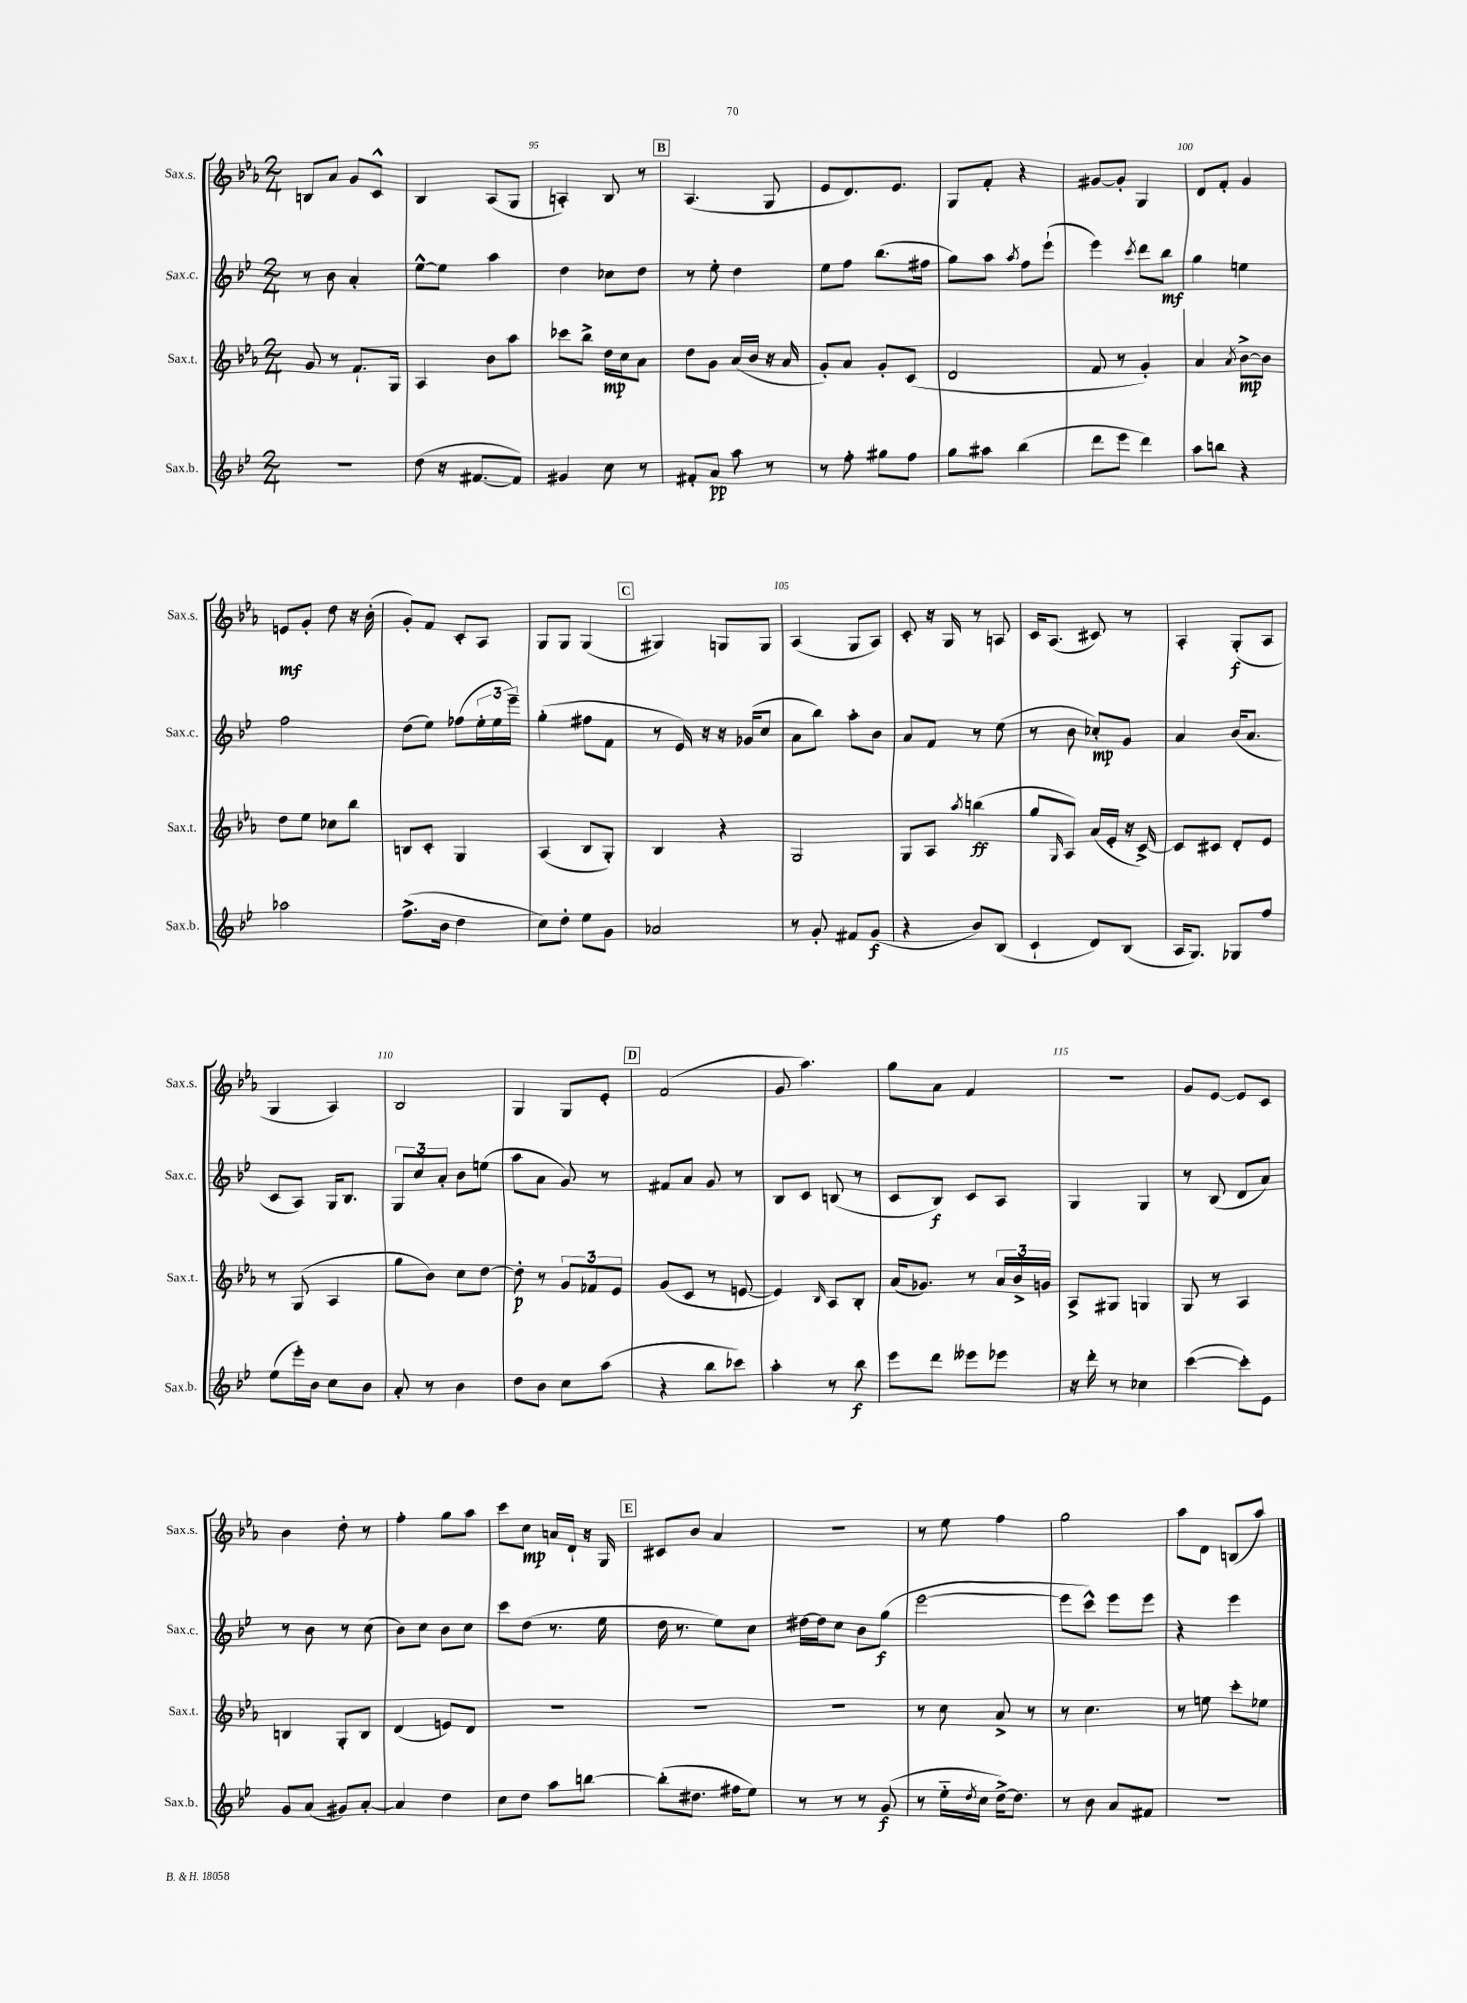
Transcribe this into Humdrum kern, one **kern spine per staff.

**kern	**kern	**kern	**kern
*staff4	*staff3	*staff2	*staff1
*clefG2	*clefG2	*clefG2	*clefG2
*k[b-e-]	*k[b-e-a-]	*k[b-e-]	*k[b-e-a-]
*M2/4	*M2/4	*M2/4	*M2/4
2r	8g/	8r	8B/L
.	8r	8b-\	8a-/J
.	8.f`/L	4a'/	8g/L
.	.	.	8c^^/J
.	16G/Jk	.	.
=	=	=	=
(8dd\	4A-/	[8ee-^^\L	4B-/
16r	.	8ee-\]J	.
[8.f#/L	.	.	.
.	8b-\L	4aa\	(8A-/L
8f#/]J)	8aa-\J	.	8G/J
=	=	=	=
4g#/	8ccc-\L	4dd\	4A'/)
.	8bb-^\J	.	.
8cc\	16dd\LL	8cc-\L	8B-/
.	16cc\J	.	.
8r	8a-\J	8dd\J	8r
=	=	=	=
8f#'/L	8dd\L	8r	(4.A-/
8a/J	8g\J	8ee-'\	.
8aa\	(16a-/LL	4dd\	.
.	16b-/JJ	.	.
8r	16r	.	8G/
.	16a-/	.	.
=	=	=	=
8r	8g'/L)	8ee-\L	8e-/L
8ff'\	8a-/J	8ff\J	8.d/)
8gg#\L	8g'/L	(8.bb-\L	.
.	.	.	8.e-/J
8ff\J	(8c/J	.	.
.	.	16ff#\Jk	.
=	=	=	=
8gg\L	2d/	8gg\L)	8G/L
8aa#\J	.	8aa\J	8f'/J
.	.	8qaa/	.
(4bb-\	.	8ff\L	4r
.	.	(8eee-`\J	.
=	=	=	=
8ddd\L	8f/	4eee-\)	[8g#/L
8eee-\J	8r	.	8g#'/]J
.	.	8qccc/	.
4ddd\)	4g'/)	8ddd\L	4G/
.	.	8bb-\J	.
=	=	=	=
8aa\L	4a-/	4gg\	8d/L
8bb\J	.	.	8f'/J
.	8qa-/	.	.
4r	[8b-^\L	4ee\	4g/
.	8b-\]J	.	.
=	=	=	=
2aa-\	8dd\L	2ff\	8e/L
.	8ee-\J	.	8g'/J
.	8cc-\L	.	8dd\
.	8bb-\J	.	16r
.	.	.	(16b-'\
=	=	=	=
(8.ff^\L	8B/L	(8dd\L	8g'/L)
.	8c'/J	8ee-\J)	8f/J
16b-\Jk	.	.	.
4dd\	4G/	(8ff-\L	8c'/L
.	.	24ee-'\L	8A-/J
.	.	24ee-\	.
.	.	24eee-~\JJ)	.
=	=	=	=
8cc\L)	(4A-/	(4gg'\	8G/L
8dd'\J	.	.	8G/J
8ee-\L	8B-/L	8ff#\L	(4G/
8g\J	8G'/J)	8f\J	.
=	=	=	=
2a-/	4B-/	8r	4G#/)
.	.	16e-/)	.
.	.	16r	.
.	4r	16r	8G/L
.	.	(16g-/LK	.
.	.	8cc/J	8G/J
=	=	=	=
8r	2G/	8a\L	(4A-/
8g'/	.	8bb-\J)	.
8f#/L	.	8aa'\L	8G/L
(8g/J	.	8b-\J	8A-/J)
=	=	=	=
4r	8G/L	8a/L	8c'/
.	8A-/J	8f/J	16r
.	.	.	16G/
.	8qaa-/	.	.
8b-/L)	(4bb\	8r	8r
(8B-/J	.	(8ee-\	8A/
=	=	=	=
4c`/	8gg/L	8r	16c/LK
.	.	.	(8.A-/J
.	16qqG/	.	.
.	8A-/J)	8b-\	.
8d/L)	(16a-/LL	8cc-'/L)	8c#/)
.	16e-'/JJ	.	.
(8B-/J	16r	8g/J	8r
.	[16c^/)	.	.
=	=	=	=
16A/LK	8c/]L	4a/	4A-'/
8.G/J)	.	.	.
.	8c#/J	.	.
8G-/L	8d'/L	(16b-/LK	(8G'/L
.	.	8.a/J	.
8ff/J	8e-/J	.	8A-/J
=	=	=	=
(8ee-\L	8r	8c/L	4G/
16eee-'\L)	(8G/	8A/J)	.
16b-\JJ	.	.	.
8cc\L	4A-/	16G/LK	4A-/)
.	.	8.B-/J	.
8b-\J	.	.	.
=	=	=	=
8a'/	8gg\L	12G/L	2B-/
.	.	12cc/	.
8r	8b-\J)	.	.
.	.	12a'/J	.
4b-\	8cc\L	8b-\L	.
.	[8dd\J	(8ee\J	.
=	=	=	=
8dd\L	8dd'\]	8aa\L	4G/
8b-\J	8r	8a\J	.
8cc\L	12g/L	8g/)	8G/L
.	12f-/	.	.
(8aa\J	.	8r	8e-'/J
.	12e-/J	.	.
=	=	=	=
4r	(8g/L	8f#/L	(2f/
.	8c/J	8a/J	.
8bb-\L	8r	8g/	.
8ccc-\J)	[8e/	8r	.
=	=	=	=
4aa'\	4e/])	8B-/L	8g/
.	.	8c/J	4.aa-\)
.	16qqB-/	.	.
8r	8A-/L	(8B/	.
8bb-\	8B-'/J	8r	.
=	=	=	=
8eee-\L	(16a-/LK	8c/L	8gg\L
.	8.g-/J)	.	.
8ddd\J	.	8B-/J)	8a-\J
8eee--\L	8r	8c/L	4f/
8eee-\J	24a-/LL	8A/J	.
.	24b-^/	.	.
.	24g/JJ	.	.
=	=	=	=
16r	8A-^/L	4G/	2r
16ddd'\	.	.	.
8r	8G#/J	.	.
4cc-\	4G/	4G/	.
=	=	=	=
([4ccc\	8G/	8r	8g/L
.	8r	(8B-/	[8e-/J
8ccc'\]L)	4A-/	8d/L	8e-/]L
8e-\J	.	8a/J)	8c/J
=	=	=	=
8g/L	4B/	8r	4b-\
(8a/J	.	8b-\	.
8g#/L)	8G'/L	8r	8dd'\
[8a'/J	8B/J	(8cc\	8r
=	=	=	=
4a/]	(4d/	8b-\L)	4ff'\
.	.	8cc\J	.
4dd\	8e/L)	8b-\L	8gg\L
.	8d/J	8cc\J	8aa-\J
=	=	=	=
8cc\L	2r	8ccc\L	8ccc\L
8dd\J	.	(8dd\J	8cc\J
8aa\L	.	8.r	16a/LL
.	.	.	16d`/JJ
[8bb\J	.	.	16r
.	.	16ee-\	16G/
=	=	=	=
(8bb'\]L	2r	16dd\	8c#/L
.	.	8.r	.
8.dd#\J	.	.	8b-/J
.	.	8ee-\L)	4a-/
16ff#\LK	.	.	.
8ee-\J)	.	8cc\J	.
=	=	=	=
8r	2r	[16dd#\LL	2r
.	.	16dd#\]J	.
8r	.	8cc\J	.
8r	.	8b-\L	.
(8g/	.	(8gg\J	.
=	=	=	=
8r	8r	[2eee-\	8r
16ee-'~\LL	8cc\	.	8ee-\
8qdd/	.	.	.
16cc\JJ	.	.	.
[16dd^\LK)	8a-^/	.	4ff\
8.dd\]J	.	.	.
.	8r	.	.
=	=	=	=
8r	8r	8eee-\]L	2gg\
8b-\	4.cc\	8ccc^^\J)	.
8a/L	.	8eee-\L	.
8f#/J	.	8eee-\J	.
=	=	=	=
2r	8r	4r	8aa-\L
.	8ee\	.	8d\J
.	8ccc'\L	4eee-\	(8B/L
.	8ee-\J	.	8aa-/J)
==	==	==	==
*-	*-	*-	*-
